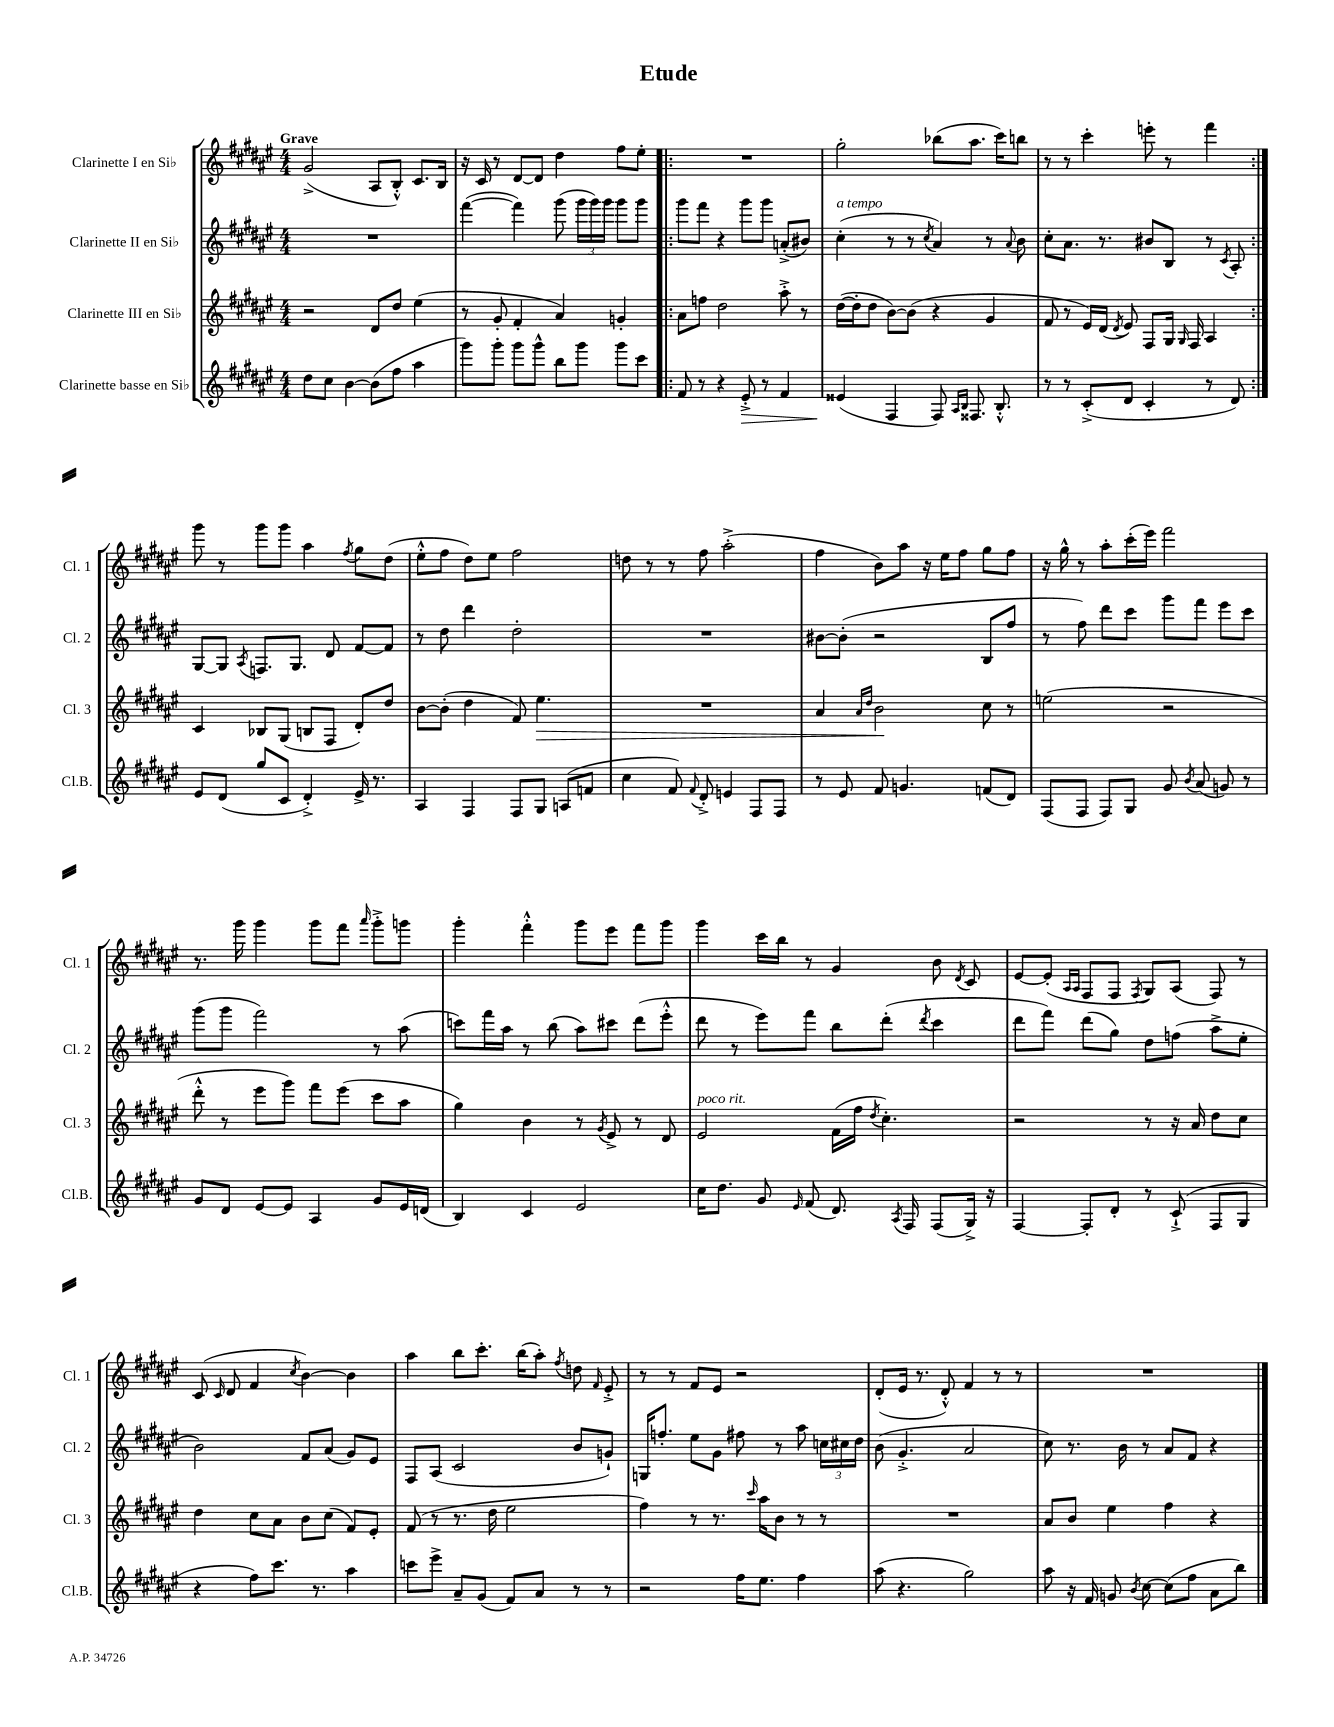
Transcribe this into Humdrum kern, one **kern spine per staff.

**kern	**kern	**kern	**kern
*staff4	*staff3	*staff2	*staff1
*clefG2	*clefG2	*clefG2	*clefG2
*k[f#c#g#d#a#e#]	*k[f#c#g#d#a#e#]	*k[f#c#g#d#a#e#]	*k[f#c#g#d#a#e#]
*M4/4	*M4/4	*M4/4	*M4/4
8dd#	2r	1r	(2g#^
8cc#	.	.	.
[4b	.	.	.
(8b]	8d#	.	8A#
8ff#	8dd#	.	8B'^^)
4aa#	(4ee#	.	8.c#
.	.	.	16B
=	=	=	=
8ggg#)	8r	([4fff#	16r
.	.	.	16c#
8ggg#'	8g#'	.	8r
8ggg#	4f#'	4fff#])	[8d#
8ggg#^^	.	.	8d#]
8bb	4a#)	(8ggg#	4dd#
8ggg#	.	24ggg#	.
.	.	24ggg#)	.
.	.	24ggg#	.
8ggg#	4g'	8ggg#	8ff#
8ccc#	.	8ggg#	8ee#'
=!|:	=!|:	=!|:	=!|:
8f#	8a#	8ggg#	1r
8r	8ff	8fff#	.
4r	2dd#	4r	.
8e#'^	.	8ggg#	.
8r	.	8ggg#	.
4f#	8aa#'^	(8a'^	.
.	8r	8b#)	.
=	=	=	=
(4e##	([16dd#	(4cc#'	2gg#'
.	16dd#']	.	.
.	8dd#	.	.
4F#	[8b)	8r	.
.	(8b]	8r	.
.	.	8qcc#	.
8F#)	4r	4a#)	(8bb-
16qqA#	.	.	.
16qqB	.	.	.
8.F##	.	.	8.aa#
.	4g#	8r	.
8.B'^^	.	.	16ccc#)
.	.	8qqa#	.
.	.	8b	8bb
=	=	=	=
8r	8f#	8cc#'	8r
8r	8r	8.a#	8r
(8c#'^	16e#)	.	4ccc#'
.	(16d#	8.r	.
.	8qd#	.	.
8d#	8e#)	.	.
4c#'	8F#	8b#	8eee'
.	16G#	8B	8r
.	16qqG#	.	.
.	16F#	.	.
8r	4A#	8r	4fff#
.	.	8qc#	.
8d#)	.	8A#'	.
=:|!	=:|!	=:|!	=:|!
8e#	4c#	[8G#	8ggg#
(8d#	.	8G#]	8r
.	.	8qA#	.
8gg#	8B-	8.F	8ggg#
8c#	(8G#	.	8ggg#
.	.	8.G#	.
4d#'^)	8B	.	4aa#
.	8F#	8d#	.
.	.	.	8qff#
16e#^	8d#')	[8f#	8gg#
8.r	.	.	.
.	8dd#	8f#]	(8dd#
=	=	=	=
4A#	[8b	8r	8ee#'^^
.	(8b']	8dd#	8ff#
4F#	4dd#	4ddd#	8dd#)
.	.	.	8ee#
8F#	8f#)	2dd#'	2ff#
8G#	4.ee#	.	.
(8A	.	.	.
8f	.	.	.
=	=	=	=
4cc#	1r	1r	8dd
.	.	.	8r
8f#)	.	.	8r
8qqf#	.	.	.
8d#'^	.	.	8ff#
4e	.	.	(2aa#'^
8F#	.	.	.
8F#	.	.	.
=	=	=	=
8r	4a#	[8b#	4ff#
8e#	.	(8b#']	.
.	16qqa#	.	.
.	16qqdd#	.	.
8f#	2b	2r	8b)
4.g	.	.	8aa#
.	.	.	16r
.	.	.	16ee#
.	.	.	8ff#
(8f	8cc#	8B	8gg#
8d#)	8r	8ff#	8ff#
=	=	=	=
(8F#	(2ee	8r	16r
.	.	.	16gg#^^
8F#	.	8ff#)	8r
8F#)	.	8ddd#	8aa#'
8G#	.	8ccc#	(16ccc#'
.	.	.	16eee#)
8g#	2r	8ggg#	2fff#
8qb	.	.	.
(8a#	.	8fff#	.
8g)	.	8eee#	.
8r	.	8ccc#	.
=	=	=	=
8g#	8ddd#'^^	(8ggg#	8.r
8d#	8r	8ggg#	.
.	.	.	16ggg#
[8e#	8eee#	2fff#)	4ggg#
8e#]	8ggg#)	.	.
4A#	8fff#	.	8ggg#
.	(8eee#	.	8fff#
.	.	.	16qqaaa#
8g#	8ccc#	8r	8ggg#'^
16e#	8aa#	(8aa#	8ggg
(16d	.	.	.
=	=	=	=
4B)	4gg#)	8ccc)	4ggg#'
.	.	16fff#	.
.	.	16aa#	.
4c#	4b	8r	4fff#'^^
.	.	(8bb	.
2e#	8r	8aa#)	8ggg#
.	8qg#	.	.
.	8e#^	8ccc#	8eee#
.	8r	(8ddd#	8fff#
.	8d#	8eee#'^^	8ggg#
=	=	=	=
16cc#	2e#	8ddd#	4ggg#
8.dd#	.	.	.
.	.	8r	.
8g#	.	8eee#)	16ccc#
.	.	.	16bb
16qqe#	.	.	.
(8f#	.	8fff#	8r
8.d#)	(16f#	8bb	4g#
.	16ff#	.	.
.	8qdd#	.	.
.	4.cc#')	(8ddd#'	.
8qA#	.	.	.
16F#	.	.	.
.	.	8qddd#	.
(8F#	.	4ccc#	8b
.	.	.	8qd#
16G#^)	.	.	8c#
16r	.	.	.
=	=	=	=
[4F#	2r	8ddd#	[8e#
.	.	8fff#)	(8e#']
.	.	.	16qqA#
.	.	.	16qqA#
8F#']	.	(8ddd#	8F#
8d#'	.	8gg#)	8F#
.	.	.	8qF#
8r	8r	8dd#	8G#)
(8c#`^	16r	(8ff	(8A#
.	16a#	.	.
8F#	8dd#	8aa#^	8F#)
8G#	8cc#	8ee#'	8r
=	=	=	=
4r	4dd#	2b)	(8c#
.	.	.	16qqc#
.	.	.	8d#
8ff#)	8cc#	.	4f#
8.ccc#	8a#	.	.
.	.	.	8qcc#
.	8b	8f#	[4b)
8.r	.	.	.
.	(8cc#	(8a#	.
4aa#	8f#)	8g#)	4b]
.	8e#'	8e#	.
=	=	=	=
8ccc	(8f#	8F#	4aa#
8eee#^	8r	(8A#	.
8a#~	8.r	2c#	8bb
(8g#	.	.	8.ccc#'
.	16dd#	.	.
8f#)	2ee#	.	.
.	.	.	(16bb
8a#	.	.	8aa#')
.	.	.	8qff#
8r	.	8b	8dd
.	.	.	16qqf#
8r	.	8g`)	8e#'^
=	=	=	=
2r	4ff#)	16G	8r
.	.	8.ff'	.
.	.	.	8r
.	8r	8ee#	8f#
.	8.r	8g#	8e#
16ff#	.	8ff#	2r
.	16qqccc#	.	.
8.ee#	16aa#	.	.
.	8b	8r	.
4ff#	8r	8aa#	.
.	8r	24cc	.
.	.	24cc#	.
.	.	24dd#	.
=	=	=	=
(8aa#	1r	(8b	(8d#'
4.r	.	4.g#'^	16e#
.	.	.	8.r
.	.	.	8d#'^^)
2gg#)	.	2a#	4f#
.	.	.	8r
.	.	.	8r
=	=	=	=
8aa#	8a#	8cc#)	1r
16r	8b	8.r	.
16f#	.	.	.
8g	4ee#	.	.
.	.	16b	.
8qb	.	.	.
[8cc#	.	8r	.
(8cc#]	4ff#	8a#	.
8ff#	.	8f#	.
8a#	4r	4r	.
8bb)	.	.	.
==	==	==	==
*-	*-	*-	*-
